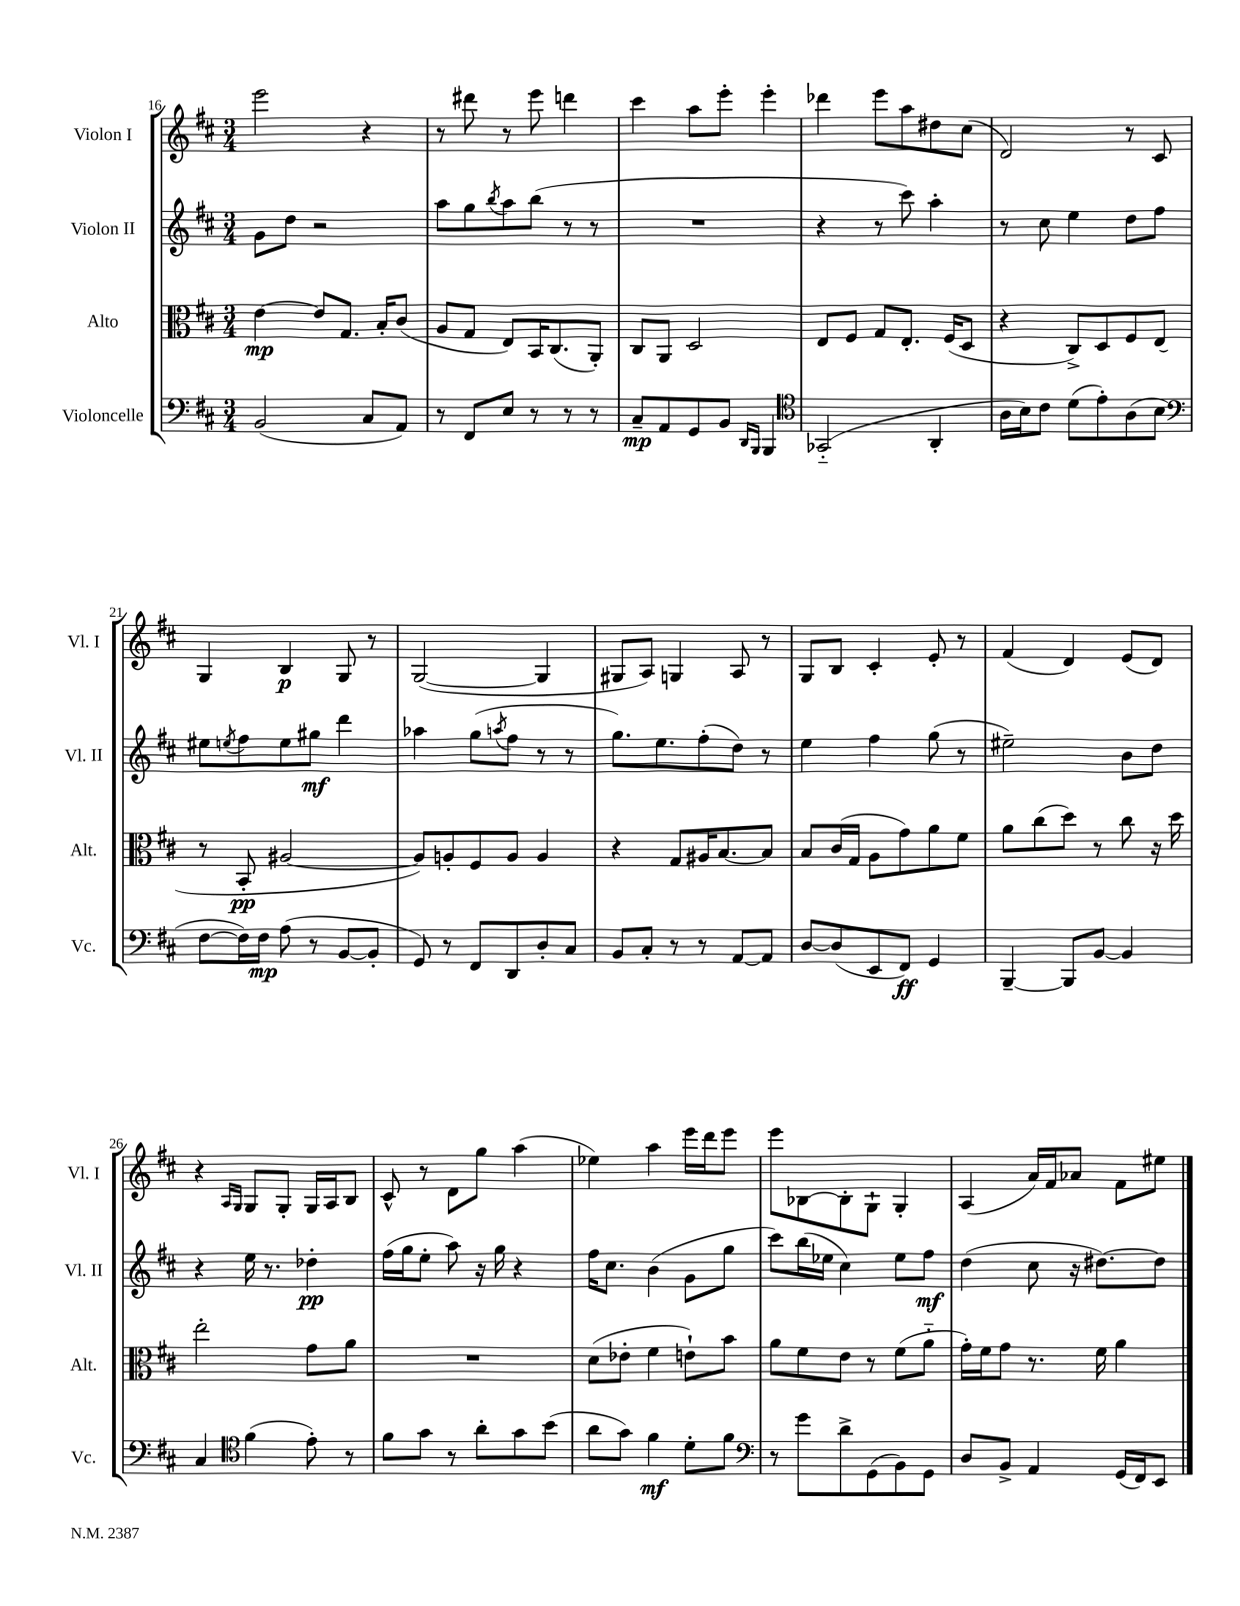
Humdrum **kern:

**kern	**kern	**kern	**kern
*staff4	*staff3	*staff2	*staff1
*clefF4	*clefC3	*clefG2	*clefG2
*k[f#c#]	*k[f#c#]	*k[f#c#]	*k[f#c#]
*M3/4	*M3/4	*M3/4	*M3/4
(2BB/	[4e\	8g\L	2eee\
.	.	8dd\J	.
.	8e/]L	2r	.
.	8.G/J	.	.
8C#/L	.	.	4r
.	16B'/LK	.	.
8AA/J)	(8c#/J	.	.
=	=	=	=
8r	8A/L	8aa\L	8r
8FF#/L	8G/J	8gg\	8ddd#\
.	.	8qbb/	.
8E/J	8E/L)	8aa\	8r
8r	16BB/K	(8bb\J	8eee\
.	(8.C#/	.	.
8r	.	8r	4ddd\
8r	8AA'/J)	8r	.
=	=	=	=
8C#~/L	8C#/L	2.r	4ccc#\
8AA/	8AA/J	.	.
8GG/	2D/	.	8aa\L
8BB/J	.	.	8eee'\J
16qqDD/LL	.	.	.
16qqBBB/JJ	.	.	.
4BBB/	.	.	4eee'\
=	=	=	=
*clefC4	*	*	*
(2GG-'~/	8E/L	4r	4ddd-\
.	8F#/J	.	.
.	8G/L	8r	8eee\L
.	8.E'/J	8ccc#\)	8aa\
4AA'/	.	4aa'\	8dd#\
.	(16F#/LK	.	.
.	8D/J	.	(8cc#\J
=	=	=	=
16A\LL	4r	8r	2d/)
16B\J)	.	.	.
8c#\J	.	8cc#\	.
(8d\L	8C#^/L)	4ee\	.
8e'\)	8D/	.	.
(8A\	8F#/	8dd\L	8r
8B\J	(8E/J	8ff#\J	8c#/
=	=	=	=
*clefF4	*	*	*
[8F#\L	8r	8ee#\L	4G/
.	.	8qee/	.
16F#\]L)	8BB'/	8ff#\	.
16F#\JJ	.	.	.
(8A\	[2A#/	8ee\	4B/
8r	.	8gg#\J	.
[8BB/L	.	4ddd\	8G/
8BB'/]J	.	.	8r
=	=	=	=
8GG/)	8A#/]L)	4aa-\	([2G/
8r	8A'/	.	.
8FF#/L	8F#/	(8gg\L	.
.	.	8qaa/	.
8DD/	8A/J	8ff#\J	.
8D'/	4A/	8r	4G/]
8C#/J	.	8r	.
=	=	=	=
8BB/L	4r	8.gg\L)	8G#/L
8C#'/J	.	.	8A/J)
.	.	8.ee\	.
8r	8G/L	.	4G/
8r	16A#/K	(8ff#'\	.
.	[8.B/	.	.
[8AA/L	.	8dd\J)	8A/
8AA/]J	8B/]J	8r	8r
=	=	=	=
[8D/L	8B/L	4ee\	8G/L
(8D/]	(16c#/L	.	8B/J
.	16G/JJ	.	.
8EE/	8A\L	4ff#\	4c#'/
8FF#/J)	8g\)	.	.
4GG/	8a\	(8gg\	8e'/
.	8f#\J	8r	8r
=	=	=	=
[4BBB~/	8a\L	2ee#~\)	(4f#/
.	(8cc#\	.	.
8BBB/]L	8dd\J)	.	4d/)
[8BB/J	8r	.	.
4BB/]	8cc#\	8b\L	(8e/L
.	16r	8dd\J	8d/J)
.	16dd\	.	.
=	=	=	=
4C#/	2ee'\	4r	4r
*clefC4	*	*	*
.	.	.	16qqA/LL
.	.	.	16qqG/JJ
(4f#\	.	16ee\	8G/L
.	.	8.r	.
.	.	.	8G'/J
8e'\)	8g\L	4dd-'\	16G/LL
.	.	.	16A/J
8r	8a\J	.	8B/J
=	=	=	=
8f#\L	2.r	(16ff#\LL	8c#^^/
.	.	16gg\J	.
8g\J	.	8ee'\J	8r
8r	.	8aa\)	8d\L
8a'\L	.	16r	8gg\J
.	.	16gg\	.
8g\	.	4r	(4aa\
(8b\J	.	.	.
=	=	=	=
8a\L	(8d\L	16ff#\LK	4ee-\)
.	.	8.cc#\J	.
8g\J)	8e-'\J	.	.
4f#\	4f#\	(4b\	4aa\
8d'\L	8e`\L)	8g\L	16eee\LL
.	.	.	16ddd\J
8f#\J	8b\J	8gg\J	8eee\J
=	=	=	=
*clefF4	*	*	*
8r	8a\L	8ccc#\L)	8eee\L
8g\L	8f#\	(16bb\L	[8B-\
.	.	16ee-\JJ	.
8d^\	8e\J	4cc#\)	8B-'\]
(8GG\	8r	.	8G`\J
8BB\)	(8f#\L	8ee-\L	4G'/
8GG\J	8a'~\J	8ff#\J	.
=	=	=	=
8D/L	16g'\LL)	(4dd\	(4A/
.	16f#\J	.	.
8BB^/J	8g\J	.	.
4AA/	8.r	8cc#\	16a/LL)
.	.	.	16f#/J
.	.	16r	8a-/J
.	16f#\	[8.dd#\L)	.
(16GG/LL	4a\	.	8f#\L
16FF#/J)	.	.	.
8EE/J	.	8dd#\]J	8ee#\J
==	==	==	==
*-	*-	*-	*-
